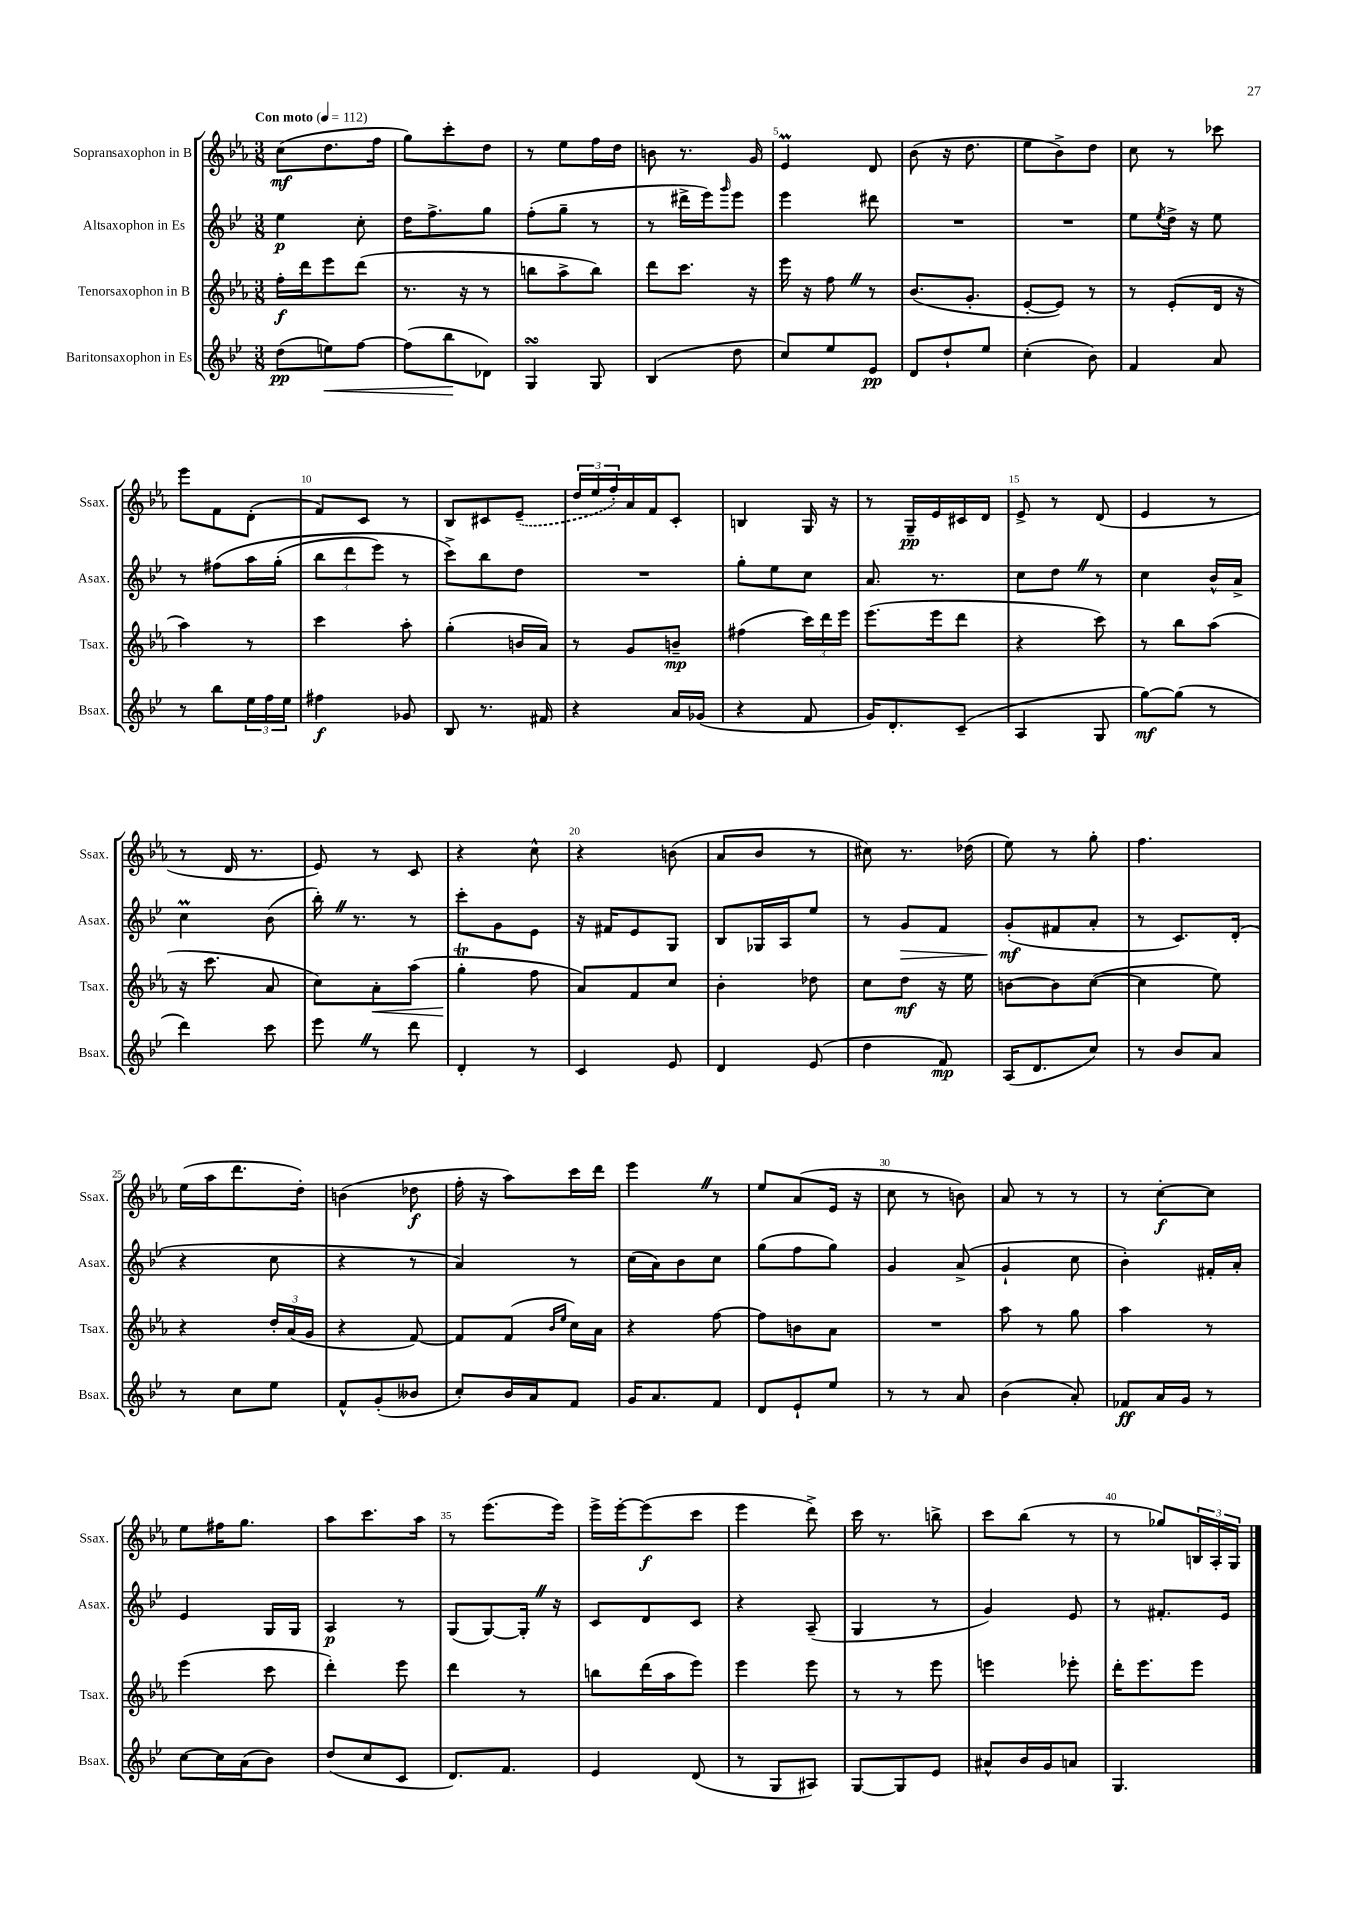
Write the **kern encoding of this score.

**kern	**dynam	**kern	**dynam	**kern	**dynam	**kern	**dynam
*part4	*part4	*part3	*part3	*part2	*part2	*part1	*part1
*staff4	*staff4	*staff3	*staff3	*staff2	*staff2	*staff1	*staff1
*I"Baritonsaxophon in Es	*	*I"Tenorsaxophon in B	*	*I"Altsaxophon in Es	*	*I"Sopransaxophon in B	*
*I'Bsax.	*	*I'Tsax.	*	*I'Asax.	*	*I'Ssax.	*
*clefG2	*	*clefG2	*	*clefG2	*	*clefG2	*
*k[b-e-]	*	*k[b-e-a-]	*	*k[b-e-]	*	*k[b-e-a-]	*
*M3/8	*	*M3/8	*	*M3/8	*	*M3/8	*
*MM112	*	*MM112	*	*MM112	*	*MM112	*
=1	=1	=1	=1	=1	=1	=1	=1
!	!	!	!	!	!	!LO:TX:a:B:t=Con moto	!
(8dd\L	pp	16ff'\LL	f	4ee-\	p	(8cc\L	mf
.	.	16ddd\J	.	.	.	.	.
!	!LO:HP:b	!	!	!	!	!	!
8een\)	<	8eee-\	.	.	.	8.dd\	.
[8ff\J	.	(8ddd\J	.	8cc'\	.	.	.
.	.	.	.	.	.	16ff\Jk	.
=2	=2	=2	=2	=2	=2	=2	=2
(8ff\L]	.	8.r	.	16dd\KL	.	8gg\L)	.
.	.	.	.	8.ff^\	.	.	.
8bb-\	.	.	.	.	.	8ccc'\	.
.	.	16r	.	.	.	.	.
8d-X\J)	[	8r	.	8gg\J	.	8dd\J	.
=3	=3	=3	=3	=3	=3	=3	=3
4GsSSS/	.	8bbn\L	.	(8ff'\L	.	8r	.
.	.	8aa-^\	.	8gg~\J	.	8ee-\L	.
8G/	.	8bb\J)	.	8r	.	16ff\L	.
.	.	.	.	.	.	16dd\JJ	.
=4	=4	=4	=4	=4	=4	=4	=4
(4B-/	.	8ddd\L	.	8r	.	8bn\	.
.	.	8.ccc\J	.	16ddd#X^\LL	.	8.r	.
.	.	.	.	16eee-\J)	.	.	.
.	.	.	.	16qqggg/	.	.	.
8dd\	.	.	.	8eee-\J	.	.	.
.	.	16r	.	.	.	16g/	.
=5	=5	=5	=5	=5	=5	=5	=5
8cc/L)	.	16eee-\	.	4eee-\	.	4e-M/	.
.	.	16r	.	.	.	.	.
8ee-/	.	8ffZ\	.	.	.	.	.
8e-/J	pp	8r	.	8ddd#X\	.	8d/	.
=6	=6	=6	=6	=6	=6	=6	=6
8d/L	.	(8.b-/L	.	4.r	.	(8b-\	.
8dd`/	.	.	.	.	.	16r	.
.	.	8.g'/J	.	.	.	8.dd\	.
8ee-/J	.	.	.	.	.	.	.
=7	=7	=7	=7	=7	=7	=7	=7
(4cc'\	.	[8e-'/L	.	4.r	.	8ee-\L	.
.	.	8e-/J])	.	.	.	8b-^\)	.
8b-\)	.	8r	.	.	.	8dd\J	.
=8	=8	=8	=8	=8	=8	=8	=8
4f/	.	8r	.	8ee-\L	.	8cc\	.
.	.	.	.	8qee-/	.	.	.
.	.	(8e-'/L	.	16dd^\Jk	.	8r	.
.	.	.	.	16r	.	.	.
8a/	.	16d/Jk	.	8ee-\	.	8ccc-X\	.
.	.	16r	.	.	.	.	.
!!LO:LB:g=z
=9	=9	=9	=9	=9	=9	=9	=9
8r	.	4aa-\)	.	8r	.	8eee-\L	.
8bb-\L	.	.	.	(8ff#X\L	.	8f\	.
24ee-\L	.	8r	.	16aa\L	.	(8d'\J	.
24ff\	.	.	.	.	.	.	.
.	.	.	.	(16gg'\JJ	.	.	.
24ee-\JJ	.	.	.	.	.	.	.
=10	=10	=10	=10	=10	=10	=10	=10
4ff#X\	f	4ccc\	.	12bb-\L	.	8f/L)	.
.	.	.	.	12ddd\	.	.	.
.	.	.	.	.	.	8c/J	.
.	.	.	.	12eee-\J)	.	.	.
8g-X/	.	8aa-'\	.	8r	.	8r	.
=11	=11	=11	=11	=11	=11	=11	=11
8B-/	.	(4gg'\	.	8ccc^\L)	.	8B-/L	.
8.r	.	.	.	8bb-\	.	8c#X/	.
.	.	16bn/LL	.	8dd\J	.	(8e-~/J	.
16f#X/	.	16a-/JJ)	.	.	.	.	.
=12	=12	=12	=12	=12	=12	=12	=12
4r	.	8r	.	4.r	.	24dd/LL	.
.	.	.	.	.	.	24ee-/	.
.	.	.	.	.	.	24ff'/)	.
.	.	8g/L	.	.	.	16a-/	.
.	.	.	.	.	.	16f/J	.
16a/LL	.	8bn~/J	mp	.	.	8c'/J	.
(16g-X/JJ	.	.	.	.	.	.	.
=13	=13	=13	=13	=13	=13	=13	=13
4r	.	(4ff#X\	.	8gg'\L	.	4Bn/	.
.	.	.	.	8ee-\	.	.	.
8f/	.	24ccc\LL)	.	8cc\J	.	16G/	.
.	.	24ddd\	.	.	.	.	.
.	.	.	.	.	.	16r	.
.	.	24eee-\JJ	.	.	.	.	.
=14	=14	=14	=14	=14	=14	=14	=14
16g/KL)	.	(8.eee-\L	.	8.a/	.	8r	.
8.d'/	.	.	.	.	.	.	.
.	.	.	.	.	.	16G~/LL	pp
.	.	16eee-\k	.	8.r	.	16e-/	.
(8c~/J	.	8ddd\J	.	.	.	16c#X/	.
.	.	.	.	.	.	16d/JJ	.
=15	=15	=15	=15	=15	=15	=15	=15
4A/	.	4r	.	8cc\L	.	8e-^/	.
.	.	.	.	8ddZ\J	.	8r	.
8G/	.	8ccc\)	.	8r	.	(8d/	.
=16	=16	=16	=16	=16	=16	=16	=16
[8gg\L)	mf	8r	.	4cc\	.	4e-/	.
(8gg\J]	.	8bb-\L	.	.	.	.	.
8r	.	(8aa-\J	.	16b-^^/LL	.	8r	.
.	.	.	.	16a^/JJ	.	.	.
!!LO:LB:g=z
=17	=17	=17	=17	=17	=17	=17	=17
4ddd\)	.	16r	.	4ccM\	.	8r	.
.	.	8.ccc\	.	.	.	.	.
.	.	.	.	.	.	16d/	.
.	.	.	.	.	.	8.r	.
8ccc\	.	8a-/	.	(8b-\	.	.	.
=18	=18	=18	=18	=18	=18	=18	=18
8eee-Z\	.	8cc\L)	.	16bb-'Z\)	.	8e-/)	.
.	.	.	.	8.r	.	.	.
!	!	!	!LO:HP:b	!	!	!	!
8r	.	8a-'\	<	.	.	8r	.
8ddd\	.	(8aa-\J	.	8r	.	8c/	.
=19	=19	=19	=19	=19	=19	=19	=19
4d'/	.	4ggt'\	.	8ccc'\L	.	4r	.
.	.	.	.	8g\	.	.	.
8r	.	8ff\	[	8e-\J	.	8cc^^\	.
=20	=20	=20	=20	=20	=20	=20	=20
4c/	.	8a-/L)	.	16r	.	4r	.
.	.	.	.	16f#X/KL	.	.	.
.	.	8f/	.	8e-/	.	.	.
8e-/	.	8cc/J	.	8G/J	.	(8bn\	.
=21	=21	=21	=21	=21	=21	=21	=21
4d/	.	4b-'\	.	8B-/L	.	8a-/L	.
.	.	.	.	16G-X/L	.	8b-/J	.
.	.	.	.	16A/J	.	.	.
(8e-/	.	8dd-X\	.	8ee-/J	.	8r	.
=22	=22	=22	=22	=22	=22	=22	=22
4dd\	.	8cc\L	.	8r	.	8cc#X\)	.
!	!	!	!	!	!LO:HP:b	!	!
.	.	8dd\J	mf	8g/L	>	8.r	.
8f/)	mp	16r	.	8f/J	.	.	.
.	.	16ee-\	.	.	.	(16dd-X\	.
=23	=23	=23	=23	=23	=23	=23	=23
(16A/KL	.	[8bn\L	.	(8g'/L	mf	8ee-\)	.
8.d/	.	.	.	.	.	.	.
.	.	8b\]	.	8f#X/	]	8r	.
8cc/J)	.	([8cc\J	.	8a'/J	.	8gg'\	.
=24	=24	=24	=24	=24	=24	=24	=24
8r	.	4cc\]	.	8r	.	4.ff\	.
8b-/L	.	.	.	8.c/L)	.	.	.
8a/J	.	8ee-\)	.	.	.	.	.
.	.	.	.	(16d'/Jk	.	.	.
!!LO:LB:g=z
=25	=25	=25	=25	=25	=25	=25	=25
8r	.	4r	.	4r	.	(16ee-\LL	.
.	.	.	.	.	.	16aa-\J	.
8cc\L	.	.	.	.	.	8.ddd\	.
8ee-\J	.	24dd'/LL	.	8cc\	.	.	.
.	.	(24a-/	.	.	.	.	.
.	.	.	.	.	.	16dd'\Jk)	.
.	.	24g/JJ	.	.	.	.	.
=26	=26	=26	=26	=26	=26	=26	=26
8f^^/L	.	4r	.	4r	.	(4bn\	.
(8g'/	.	.	.	.	.	.	.
8b--X/J	.	[8f/)	.	8r	.	8dd-X\	f
=27	=27	=27	=27	=27	=27	=27	=27
8cc'/L)	.	8f/L]	.	4a/)	.	16ff'\	.
.	.	.	.	.	.	16r	.
16b-/L	.	(8f/J	.	.	.	8aa-\L)	.
16a/J	.	.	.	.	.	.	.
.	.	16qqb-/LL	.	.	.	.	.
.	.	16qqee-/JJ	.	.	.	.	.
8f/J	.	16cc\LL)	.	8r	.	16ccc\L	.
.	.	16a-\JJ	.	.	.	16ddd\JJ	.
=28	=28	=28	=28	=28	=28	=28	=28
16g/KL	.	4r	.	(16cc\LL	.	4eee-Z\	.
8.a/	.	.	.	16a\J)	.	.	.
.	.	.	.	8b-\	.	.	.
8f/J	.	[8ff\	.	8cc\J	.	8r	.
=29	=29	=29	=29	=29	=29	=29	=29
8d/L	.	8ff\L]	.	(8gg\L	.	8ee-/L	.
8e-`/	.	8bn\	.	8ff\	.	(8a-/	.
8ee-/J	.	8a-\J	.	8gg\J)	.	16e-/Jk	.
.	.	.	.	.	.	16r	.
=30	=30	=30	=30	=30	=30	=30	=30
8r	.	4.r	.	4g/	.	8cc\	.
8r	.	.	.	.	.	8r	.
8a/	.	.	.	(8a^/	.	8bn\)	.
=31	=31	=31	=31	=31	=31	=31	=31
(4b-\	.	8aa-\	.	4g`/	.	8a-/	.
.	.	8r	.	.	.	8r	.
8a'/)	.	8gg\	.	8cc\	.	8r	.
=32	=32	=32	=32	=32	=32	=32	=32
8f-X/L	ff	4aa-\	.	4b-'\)	.	8r	.
16a/L	.	.	.	.	.	[8cc'\L	f
16g/JJ	.	.	.	.	.	.	.
8r	.	8r	.	16f#X'/LL	.	8cc\J]	.
.	.	.	.	16a'/JJ	.	.	.
!!LO:LB:g=z
=33	=33	=33	=33	=33	=33	=33	=33
[8cc\L	.	(4eee-\	.	4e-/	.	8ee-\L	.
16cc\L]	.	.	.	.	.	16ff#X\K	.
(16a\J	.	.	.	.	.	8.gg\J	.
8b-\J)	.	8ccc\	.	16G/LL	.	.	.
.	.	.	.	16G/JJ	.	.	.
=34	=34	=34	=34	=34	=34	=34	=34
(8dd/L	.	4ddd'\)	.	4A/	p	8aa-\L	.
8cc/	.	.	.	.	.	8.ccc\	.
8c/J	.	8eee-\	.	8r	.	.	.
.	.	.	.	.	.	16aa-\Jk	.
=35	=35	=35	=35	=35	=35	=35	=35
8.d/L)	.	4ddd\	.	(8G/L	.	8r	.
.	.	.	.	[8G/)	.	(8.eee-\L	.
8.f/J	.	.	.	.	.	.	.
.	.	8r	.	16G'Z/Jk]	.	.	.
.	.	.	.	16r	.	16eee-\Jk)	.
=36	=36	=36	=36	=36	=36	=36	=36
4e-/	.	8bbn\L	.	8c/L	.	16eee-^\LL	.
.	.	.	.	.	.	[16eee-'\J	.
.	.	(16ddd\L	.	8d/	.	(8eee-\]	f
.	.	16aa-\J	.	.	.	.	.
(8d/	.	8eee-\J)	.	8c/J	.	8ccc\J	.
=37	=37	=37	=37	=37	=37	=37	=37
8r	.	4eee-\	.	4r	.	4eee-\	.
8G/L	.	.	.	.	.	.	.
8A#X/J)	.	8eee-\	.	(8A~/	.	8ddd^\)	.
=38	=38	=38	=38	=38	=38	=38	=38
[8G/L	.	8r	.	4G/	.	16ccc\	.
.	.	.	.	.	.	8.r	.
8G/]	.	8r	.	.	.	.	.
8e-/J	.	8eee-\	.	8r	.	8bbn^\	.
=39	=39	=39	=39	=39	=39	=39	=39
8a#X^^/L	.	4eeen\	.	4g/)	.	8ccc\L	.
16b-/L	.	.	.	.	.	(8bb-\J	.
16g/J	.	.	.	.	.	.	.
8an/J	.	8eee-X'\	.	8e-/	.	8r	.
=40	=40	=40	=40	=40	=40	=40	=40
4.G/	.	16ddd'\KL	.	8r	.	8r	.
.	.	8.eee-\	.	.	.	.	.
.	.	.	.	8.f#X'/L	.	8gg-X/L)	.
.	.	8eee-\J	.	.	.	24Bn/L	.
.	.	.	.	.	.	24A-'/	.
.	.	.	.	16e-/Jk	.	.	.
.	.	.	.	.	.	24G/JJ	.
==	==	==	==	==	==	==	==
*-	*-	*-	*-	*-	*-	*-	*-
